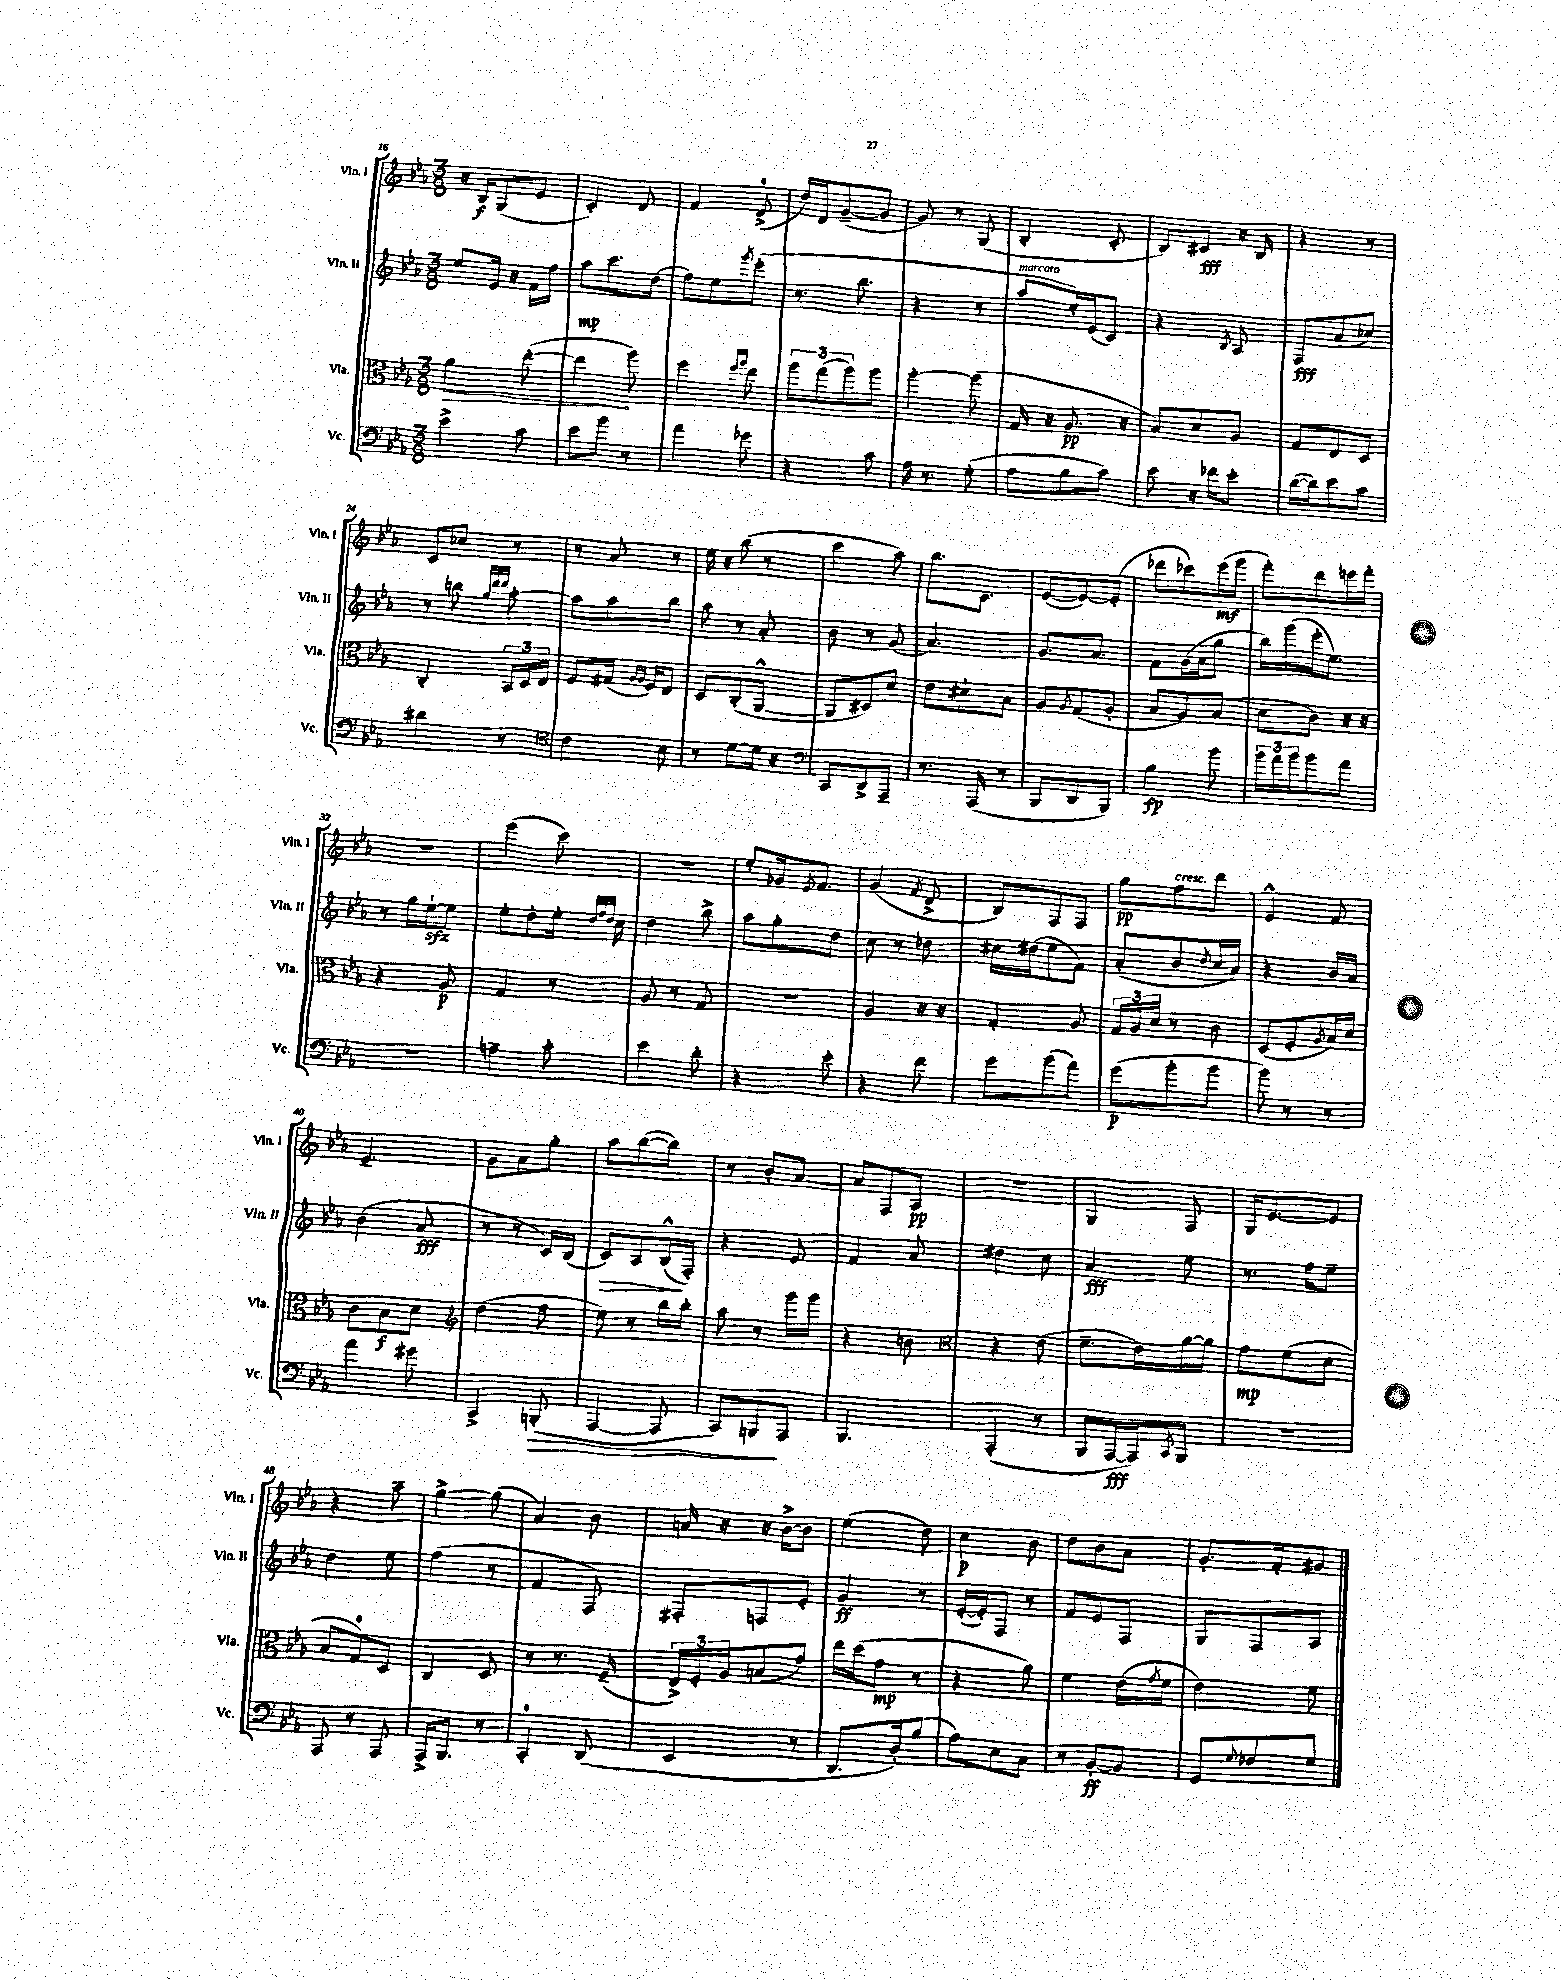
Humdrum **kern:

**kern	**dynam	**kern	**dynam	**kern	**dynam	**kern	**dynam
*part4	*part4	*part3	*part3	*part2	*part2	*part1	*part1
*staff4	*staff4	*staff3	*staff3	*staff2	*staff2	*staff1	*staff1
*I"Vc.	*	*I"Vla.	*	*I"Vln. II	*	*I"Vln. I	*
*I'Vc.	*	*I'Vla.	*	*I'Vln. II	*	*I'Vln. I	*
*clefF4	*	*clefC3	*	*clefG2	*	*clefG2	*
*k[b-e-a-]	*	*k[b-e-a-]	*	*k[b-e-a-]	*	*k[b-e-a-]	*
*M3/8	*	*M3/8	*	*M3/8	*	*M3/8	*
=16	=16	=16	=16	=16	=16	=16	=16
!	!	!	!LO:HP:b	!	!	!	!
4e-^\	.	4a-\	>	8ee-/L	.	16r	.
.	.	.	.	.	.	16B-/KL	f
.	.	.	.	16e-/Jk	.	(8G/	.
.	.	.	.	16r	.	.	.
8c\	.	([8ee-'\	.	16f\LL	.	8e-/J	.
.	.	.	.	16ff\JJ	.	.	.
=17	=17	=17	=17	=17	=17	=17	=17
8e-\L	.	4ee-\]	.	8aa-\L	mp	4c'/)	.
8b-\J	.	.	.	8.ccc\	.	.	.
8r	.	8aa-\)	]	.	.	8d/	.
.	.	.	.	(16dd\Jk	.	.	.
=18	=18	=18	=18	=18	=18	=18	=18
4a-\	.	4ff\	.	8ff\L)	.	4f/	.
.	.	.	.	8ee-\	.	.	.
.	.	16qqff/LL	.	.	.	.	.
.	.	16qqaa-/JJ	.	8qggg/	.	.	.
8g-X\	.	8ee-\	.	(8eee-'\J	.	(8d^/	.
=19	=19	=19	=19	=19	=19	=19	=19
4r	.	12aa-\L	.	8.r	.	16dd/LL)	.
.	.	.	.	.	.	16d/J	.
.	.	(12gg\	.	.	.	.	.
.	.	.	.	.	.	([8g~/	.
.	.	12aa-\)	.	.	.	.	.
.	.	.	.	8.bb-\	.	.	.
8c\	.	8aa-\J	.	.	.	8g/J]	.
=20	=20	=20	=20	=20	=20	=20	=20
16A-\	.	[4aa-'\	.	4r	.	8g/)	.
8.r	.	.	.	.	.	.	.
.	.	.	.	.	.	8r	.
(8G'\	.	(8aa-\]	.	8r	.	(8G/	.
=21	=21	=21	=21	=21	=21	=21	=21
!	!	!	!	!LO:TX:a:i:t=marcato	!	!	!
8A-\L	.	16G/	.	8aa-/L	.	4B-'/	.
.	.	16r	.	.	.	.	.
8B-\	.	8.A-/	pp	16ee-'/L)	.	.	.
.	.	.	.	(16e-/J	.	.	.
8c\J)	.	.	.	8c/J)	.	8c'/	.
.	.	16r	.	.	.	.	.
=22	=22	=22	=22	=22	=22	=22	=22
8e-\	.	8B-/L)	.	4r	.	8B-/L)	.
16r	.	8d/	.	.	.	8c#X/J	fff
16f-X\KL	.	.	.	.	.	.	.
.	.	.	.	8qB-/	.	.	.
8e-'\J	.	8A-/J	.	8A-/	.	16r	.
.	.	.	.	.	.	16B-/	.
=23	=23	=23	=23	=23	=23	=23	=23
([16d\LL	.	8G/L	.	8F/L	fff	4r	.
16d\J])	.	.	.	.	.	.	.
8e-\	.	8E-/	.	(8a-/	.	.	.
8c\J	.	8D/J	.	8cc-X/J)	.	8r	.
!!LO:LB:g=z
=24	=24	=24	=24	=24	=24	=24	=24
4d#X\	.	4C'/	.	8r	.	8c/L	.
.	.	.	.	8bbn\	.	8cc-X/J	.
.	.	.	.	32qqgg/LLL	.	.	.
.	.	.	.	32qqddd/	.	.	.
.	.	.	.	32qqddd/JJJ	.	.	.
8r	.	24BB-/LL	.	[8aa-'\	.	8r	.
.	.	24D/	.	.	.	.	.
.	.	24E-/JJ	.	.	.	.	.
=25	=25	=25	=25	=25	=25	=25	=25
*clefC4	*	*	*	*	*	*	*
4c\	.	8F/L	.	8aa-\L]	.	8r	.
.	.	(16G#X/Jk	.	8aa-\	.	8a-/	.
.	.	16qqA-/LL	.	.	.	.	.
.	.	16qqA-/JJ	.	.	.	.	.
.	.	16F/KL)	.	.	.	.	.
8B-\	.	8E-/J	.	8bb-\J	.	8r	.
=26	=26	=26	=26	=26	=26	=26	=26
8r	.	8D/L	.	8aa-\	.	16ee-\	.
.	.	.	.	.	.	16r	.
[8d\L	.	(8C'/	.	8r	.	(8bb-\	.
16d\Jk]	.	[8AA-^^/J	.	8a-'/	.	8r	.
16r	.	.	.	.	.	.	.
=27	=27	=27	=27	=27	=27	=27	=27
*clefF4	*	*	*	*	*	*	*
8CC/L	.	8AA-/L]	.	8b-\	.	4ccc\	.
8DD^/	.	8D#X/)	.	8r	.	.	.
8AAA-~/J	.	8d/J	.	(8g/	.	8aa-\)	.
=28	=28	=28	=28	=28	=28	=28	=28
8.r	.	8e-\L	.	4.a-/)	.	8.bb-\L	.
.	.	8d#X`\	.	.	.	.	.
(16AAA-/	.	.	.	.	.	8.c\J	.
8r	.	8B-\J	.	.	.	.	.
=29	=29	=29	=29	=29	=29	=29	=29
8BBB-/L	.	8A-/L	.	8.g/L	.	([8e-/L	.
.	.	8qA-/	.	.	.	.	.
8DD/	.	(8G/	.	.	.	8e-/_)	.
.	.	.	.	8.a-/J	.	.	.
8BBB-/J)	.	8A-'/J	.	.	.	(8e-'/J]	.
=30	=30	=30	=30	=30	=30	=30	=30
4B-\	fp	8B-/L	.	8f\L	.	8ddd-X\L	.
.	.	8A-/)	.	(16g\L	.	8ccc-X\)	.
.	.	.	.	16a-\J	.	.	.
8b-\	.	(8B-/J	.	8gg\J	.	(16eee-\L	mf
.	.	.	.	.	.	16ggg\JJ	.
=31	=31	=31	=31	=31	=31	=31	=31
24b-\LL	.	8d\L	.	16bb-\LL)	.	8fff'\L)	.
24a-\	.	.	.	.	.	.	.
.	.	.	.	(16ggg\	.	.	.
24b-\J	.	.	.	.	.	.	.
8b-\	.	8c\J)	.	16eee-'\J	.	8ddd\	.
.	.	.	.	8.ee-\J)	.	.	.
8a-\J	.	16r	.	.	.	16eeen\L	.
.	.	16r	.	.	.	16fff'\JJ	.
!!LO:LB:g=z
=32	=32	=32	=32	=32	=32	=32	=32
4.r	.	4r	.	8r	.	4.r	.
.	.	.	.	16gg\LL	.	.	.
.	.	.	.	[16ee-zz`\J	.	.	.
.	.	8A-/	p	8ee-\J]	.	.	.
=33	=33	=33	=33	=33	=33	=33	=33
4An~\	.	4G/	.	8ee-'\L	.	(4eee-\	.
.	.	.	.	8dd'\	.	.	.
8c'\	.	8r	.	16ee-'\Jk	.	8ccc\)	.
.	.	.	.	32qqdd/LLL	.	.	.
.	.	.	.	32qqff/	.	.	.
.	.	.	.	32qqdd/JJJ	.	.	.
.	.	.	.	16cc\	.	.	.
=34	=34	=34	=34	=34	=34	=34	=34
4e-\	.	8A-/	.	4dd\	.	4.r	.
.	.	8r	.	.	.	.	.
8d'\	.	8G/	.	8bb-^\	.	.	.
=35	=35	=35	=35	=35	=35	=35	=35
4r	.	4.r	.	8aa-\L	.	8ee-'/L	.
.	.	.	.	8gg'\	.	16g-X/k	.
.	.	.	.	.	.	8qe-/	.
.	.	.	.	.	.	8.f/J	.
8e-'\	.	.	.	8dd\J	.	.	.
=36	=36	=36	=36	=36	=36	=36	=36
4r	.	4A-/	.	8cc\	.	(4g/	.
.	.	.	.	8r	.	.	.
.	.	.	.	.	.	8qf/	.
8f\	.	16r	.	8dd-X\	.	8d^/	.
.	.	16r	.	.	.	.	.
=37	=37	=37	=37	=37	=37	=37	=37
8g\L	.	4G'/	.	16cc#X\LL	.	8B-/L)	.
.	.	.	.	(16dd#X\J	.	.	.
(8b-\	.	.	.	8ee-\	.	8F/	.
8a-\J)	.	8A-/	.	8f\J)	.	8F/J	.
=38	=38	=38	=38	=38	=38	=38	=38
(8g\L	p	24G/LL	.	(8a-'/L	.	8gg\L	pp
.	.	24A-/	.	.	.	.	.
.	.	24d/JJ	.	.	.	.	.
!	!	!	!	!	!	!LO:TX:a:i:t=cresc.	!
8b-'\	.	8r	.	8b-/	.	8ff\	.
.	.	.	.	8qdd/	.	.	.
8b-\J	.	8c\	.	16cc/L	.	8ddd\J	.
.	.	.	.	16a-/JJ)	.	.	.
=39	=39	=39	=39	=39	=39	=39	=39
8b-\)	.	(8D/L	.	4r	.	4e-^^/	.
8r	.	8F'/	.	.	.	.	.
.	.	8qA-/	.	.	.	.	.
8r	.	16B-/L)	.	16b-/LL	.	8f/	.
.	.	16d/JJ	.	16a-/JJ	.	.	.
!!LO:LB:g=z
=40	=40	=40	=40	=40	=40	=40	=40
4a-\	.	8c\L	.	(4b-\	.	4.e-~/	.
.	.	8B-\	f	.	.	.	.
8g#X\	.	8d\J	.	8a-/	fff	.	.
=41	=41	=41	=41	=41	=41	=41	=41
*	*	*clefG2	*	*	*	*	*
4CC^/	.	(4dd\	.	8r	.	8g\L	.
.	.	.	.	8r	.	8a-\	.
!	!LO:HP:b	!	!	!	!	!	!
(8BBBn'/	>	8ff\	.	16c/LL)	.	8gg'\J	.
.	.	.	.	(16B-/JJ	.	.	.
=42	=42	=42	=42	=42	=42	=42	=42
!	!	!	!	!	!LO:HP:b	!	!
[4AAA-/	.	8ee-\)	.	8c/L)	>	8aa-\L	.
.	.	8r	.	8A-/	.	([8bb-\	.
8AAA-/]	.	16bb-\LL	.	(16B-^^/L	.	8bb-\J])	.
.	.	16bb-'\JJ	.	16F'/JJ)	]	.	.
=43	=43	=43	=43	=43	=43	=43	=43
8CC/L)	.	8aa-\	.	4r	.	8r	.
8BBBn/	.	8r	.	.	.	8b-'/L	.
8AAA-/J	]	16ggg\LL	.	8e-/	.	[8a-/J	.
.	.	16ggg\JJ	.	.	.	.	.
=44	=44	=44	=44	=44	=44	=44	=44
4.BBB-/	.	4r	.	4f/	.	8a-/L]	.
.	.	.	.	.	.	8F/	.
.	.	8bn\	.	8a-/	.	8A-/J	pp
=45	=45	=45	=45	=45	=45	=45	=45
*	*	*clefC3	*	*	*	*	*
(4AAA-'/	.	4r	.	4dd#X\	.	4.r	.
8r	.	(8e-\	.	8cc\	.	.	.
=46	=46	=46	=46	=46	=46	=46	=46
8BBB-/L	.	8.f~\L	.	4a-/	fff	4G/	.
[16AAA-/L	fff	.	.	.	.	.	.
16AAA-/J])	.	16e-\L)	.	.	.	.	.
8qCC/	.	.	.	.	.	.	.
8BBB-/J	.	[16a-\	.	8ee-\	.	8F/	.
.	.	16a-\JJ]	.	.	.	.	.
=47	=47	=47	=47	=47	=47	=47	=47
4.r	.	8g\L	mp	8.r	.	16G/KL	.
.	.	.	.	.	.	[8.e-/	.
.	.	(8f\	.	.	.	.	.
.	.	.	.	16ff\KL	.	.	.
.	.	8d\J	.	8ee-~\J	.	8e-/J]	.
!!LO:LB:g=z
=48	=48	=48	=48	=48	=48	=48	=48
8AAA-/	.	8B-/L	.	4dd\	.	4r	.
8r	.	8G/)	.	.	.	.	.
8AAA-/	.	8D/J	.	8ee-\	.	8aa-~\	.
=49	=49	=49	=49	=49	=49	=49	=49
16AAA-^/KL	.	4C/	.	(4ff\	.	[4gg^\	.
8.BBB-/J	.	.	.	.	.	.	.
8r	.	8D/	.	8r	.	(8gg\]	.
=50	=50	=50	=50	=50	=50	=50	=50
4CC'/	.	8r	.	4f/	.	4a-/)	.
.	.	8.r	.	.	.	.	.
(8DD/	.	.	.	8F/)	.	8b-\	.
.	.	(16F~/	.	.	.	.	.
=51	=51	=51	=51	=51	=51	=51	=51
4EE-/	.	24E-^/LL)	.	8F#X'/L	.	16an/	.
.	.	24F'/	.	.	.	.	.
.	.	.	.	.	.	16r	.
.	.	24A-/J	.	.	.	.	.
.	.	(8Bn/	.	8Fn/	.	16r	.
.	.	.	.	.	.	[16b-^\KL	.
8r	.	8g/J)	.	8e-'/J	.	8b-\J]	.
=52	=52	=52	=52	=52	=52	=52	=52
8.DD/L	.	16ee-\LL	.	4g/	ff	(4ee-\	.
.	.	(16dd\J	.	.	.	.	.
.	.	8g\J	mp	.	.	.	.
16D'/k)	.	.	.	.	.	.	.
(8B-/J	.	8r	.	8r	.	8dd\)	.
=53	=53	=53	=53	=53	=53	=53	=53
8A-\L)	.	4r	.	([16e-'/LL	.	4cc\	p
.	.	.	.	16e-'/J])	.	.	.
8E-\	.	.	.	8F/J	.	.	.
8C\J	.	8a-\)	.	8r	.	8b-\	.
=54	=54	=54	=54	=54	=54	=54	=54
8r	.	4f\	.	8f/L	.	8dd\L	.
[8BB-'/L	ff	.	.	8e-/	.	8b-\	.
8BB-/J]	.	(16e-\LL	.	8F/J	.	8a-\J	.
.	.	8qg/	.	.	.	.	.
.	.	16f\JJ	.	.	.	.	.
=55	=55	=55	=55	=55	=55	=55	=55
8GG/L	.	4e-\)	.	8G/L	.	8.g'/L	.
8qqG/	.	.	.	.	.	.	.
8F-X/	.	.	.	8F/	.	.	.
.	.	.	.	.	.	16f'/k	.
8G/J	.	8f\	.	8A-/J	.	8g#X/J	.
==	==	==	==	==	==	==	==
*-	*-	*-	*-	*-	*-	*-	*-
